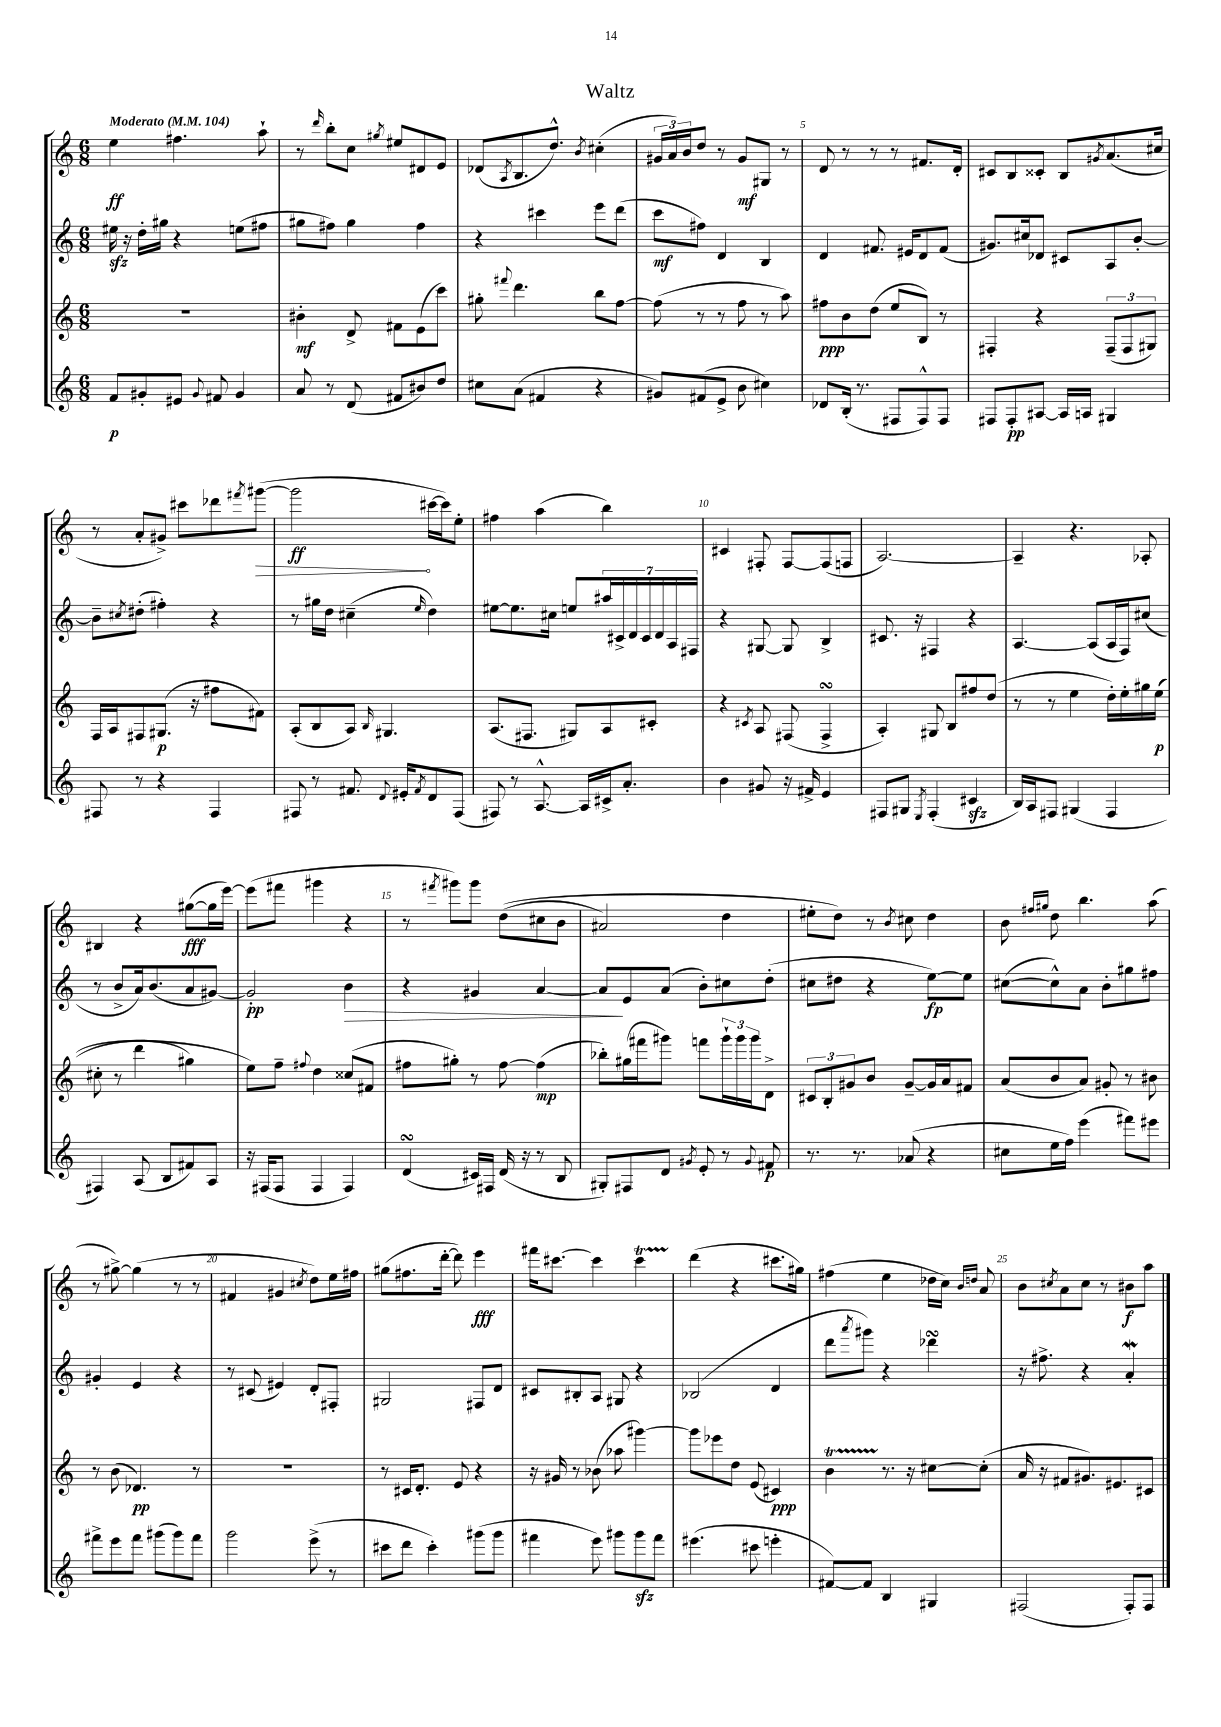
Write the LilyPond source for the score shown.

\header { title = "Waltz" }
<<
\new StaffGroup <<
\new Staff = "s0" {
    \clef treble \key c \major \numericTimeSignature \time 6/8 \tempo "Moderato" 4 = 104
    e''4\ff fis''4. a''8-! |
    r8 \grace { d'''16 } b''8-. c''8 \acciaccatura { gis''8 } eis''8 dis'8 e'8 |
    des'8( \acciaccatura { a8 } b8. d''8.-^) \acciaccatura { b'8 } cis''4-.( |
    \tuplet 3/2 { gis'16 a'16) b'16 } d''8 r8 gis'8\mf gis8 r8 |
    d'8 r8 r8 r8 fis'8. d'16-. |
    cis'8 b8 cisis'8-. b8 \acciaccatura { gis'8 } a'8.( cis''16 |
    r8 a'8-. gis'8->) cis'''8 des'''8 \acciaccatura { fis'''8 } \once \override Hairpin.circled-tip = ##t gis'''8~\>( |
    gis'''2\ff\! cis'''16~ cis'''16) e''8-. |
    fis''4 a''4( b''4) |
    cis'4 fis8-. fis8~ fis8( f8 |
    a2.~) |
    a4-- r4. aes8-. |
    bis4 r4 gis''8~\fff( gis''16 e'''16~) |
    e'''8( fis'''8 gis'''4 r4 |
    r8 \acciaccatura { fis'''8 } gis'''8) gis'''8 d''8(\( cis''8 b'8 |
    ais'2) d''4 |
    eis''8-. d''8\) r8 \acciaccatura { b'8 } cis''8 d''4 |
    b'8 \grace { fis''16 gis''16 } d''8 b''4. a''8( |
    r8 gis''8~->) gis''4( r8 r8 |
    fis'4 gis'4 \acciaccatura { cis''8 } d''8) e''16 fis''16 |
    gis''8( fis''8. d'''16~-. d'''8) e'''4\fff |
    fis'''16 cis'''8.~ cis'''4 cis'''4\startTrillSpan |
    d'''4\stopTrillSpan( r4 cis'''8. gis''16) |
    fis''4( e''4 des''16 c''16) \grace { b'16 d''16 } a'8 |
    b'8 \acciaccatura { cis''8 } a'8 cis''8 r8 bis'8\f a''8 \bar "|." |
}
\new Staff = "s1" {
    \clef treble \key c \major \numericTimeSignature \time 6/8
    eis''16\sfz r16 d''16-. gis''16 r4 e''8( fis''8 |
    gis''8 fis''8) gis''4 fis''4 |
    r4 cis'''4 e'''8 d'''8( |
    c'''8\mf fis''8) d'4 b4 |
    d'4 fis'8. eis'16 d'8 fis'8( |
    gis'8.) cis''16 des'8 cis'8 a8 b'8~-. |
    b'8-- \acciaccatura { cis''8 } dis''8-.( fis''4-.) r4 |
    r8 gis''16 d''16 cis''4--( \grace { e''16 } d''4) |
    eis''8~ eis''8. cis''16 e''8 \tuplet 7/4 { ais''16 cis'16-> d'16 cis'16 d'16 a16 fis16 } |
    r4 gis8~ gis8 b4-> |
    cis'8. r16 fis4 r4 |
    a4.~ a8( a16 f16) cis''8( |
    r8 b'8-> a'16) b'8.( a'8 gis'8~) |
    gis'2-.\pp b'4\> |
    r4 gis'4 a'4~ |
    a'8\! e'8 a'8( b'8-.) cis''8 d''8-.( |
    cis''8 dis''8 r4 e''8~\fp) e''8 |
    cis''8~( cis''8-^) a'8 b'8-. gis''8 fis''8 |
    gis'4-. e'4 r4 |
    r8 cis'8( eis'4) d'8-. fis8-. |
    gis2 fis8 d'8 |
    cis'8 bis8-. a8 gis8 r4 |
    bes2( d'4 |
    d'''8 \acciaccatura { a'''8 } gis'''8) r4 des'''4\turn |
    r16 fis''8.-> r4 a'4-.\mordent \bar "|." |
}
\new Staff = "s2" {
    \clef treble \key c \major \numericTimeSignature \time 6/8
    R2. |
    bis'4-.\mf d'8-> fis'8 e'8( c'''8) |
    gis''8-. \appoggiatura { fis'''8 } d'''4. b''8 f''8~ |
    f''8( r8 r8 f''8 r8 a''8) |
    fis''8\ppp b'8 d''8( e''8 b8) r8 |
    fis4-. r4 \tuplet 3/2 { fis8--( fis8 gis8) } |
    f16 a16 fis8 gis8.\p( r16 fis''8 fis'8) |
    a8-.( b8 a8) \grace { b16 } gis4. |
    a8.( fis8. gis8) a8 cis'8-. |
    r4 \acciaccatura { cis'8 } a8 fis8( fis4->\turn |
    a4-.) gis8 b8 fis''8 d''8( |
    r8 r8 e''4 d''16-.) e''16-. gis''16 e''16\p(\( |
    cis''8-. r8 d'''4 gis''4) |
    e''8\) f''8-- \appoggiatura { fis''8 } d''4 cisis''8( fis'8 |
    fis''8 gis''8-.) r8 fis''8~ fis''4\mp( |
    bes''8-.) gis''16( fis'''16 gis'''8) f'''8 \tuplet 3/2 { gis'''16-! gis'''16 gis'''16 } d'8-> |
    \tuplet 3/2 { cis'8 b8-. gis'8 } b'8 gis'8~-- gis'16 a'16 fis'8 |
    a'8( b'8 a'8) gis'8-. r8 bis'8 |
    r8 b'8( des'4.\pp) r8 |
    R2. |
    r8 cis'16 d'8.-. e'8 r4 |
    r16 gis'16 r8 bes'8( aes''8 gis'''4~) |
    gis'''8 ees'''8 d''8 e'8( cis'4\ppp) |
    b'4\startTrillSpan r8.\stopTrillSpan r16 cis''8~ cis''8-.( |
    a'16 r16 fis'8 gis'8.) eis'8. cis'8 \bar "|." |
}
\new Staff = "s3" {
    \clef treble \key c \major \numericTimeSignature \time 6/8
    f'8\p gis'8-. eis'8 \appoggiatura { gis'8 } fis'8 gis'4 |
    a'8 r8 d'8( fis'8 bis'8) d''8 |
    cis''8 a'8( fis'4 r4 |
    gis'8) fis'8( e'8-> b'8 cis''4) |
    des'8 b16-.( r8. fis8 fis8-^) fis8 |
    fis8 fis8-.\pp ais8~ ais16 a16 gis4 |
    fis8 r8 r4 fis4 |
    fis8 r8 fis'8. \appoggiatura { d'8 } eis'16-. \acciaccatura { fis'8 } d'8 fis8( |
    fis8) r8 a8.~-^ a16 cis'16-> a'8.-. |
    b'4 gis'8 r16 fis'16-> e'4 |
    fis8 gis8 \acciaccatura { e8 } fis4-.( cis'4\sfz |
    b16) a16 fis8 gis4( fis4 |
    fis4) a8( b8 fis'8) a8 |
    r16 fis16( fis8 fis4 fis4) |
    d'4\turn( cis'16) fis16 d'16( r16 r8 b8 |
    gis8-.) fis8 d'8 \acciaccatura { gis'8 } e'8-. r8 \appoggiatura { gis'8 } fis'8\p |
    r8. r8. aes'8( r4 |
    cis''8 e''16 f''16) e'''4( fis'''8) eis'''8 |
    fis'''8-> e'''8 fis'''8 gis'''8( gis'''8) fis'''8 |
    g'''2 e'''8->( r8 |
    cis'''8 d'''8 cis'''4-.) gis'''8( gis'''8 |
    fis'''4 e'''8) gis'''8 gis'''8\sfz fis'''8 |
    eis'''4.( cis'''8 e'''4-. |
    fis'8~) fis'8 b4 gis4 |
    fis2( fis8-.) fis8 \bar "|." |
}
>>
>>
\layout { \context { \Score \override BarNumber.break-visibility = ##(#f #t #t) barNumberVisibility = #(every-nth-bar-number-visible 5) } }
